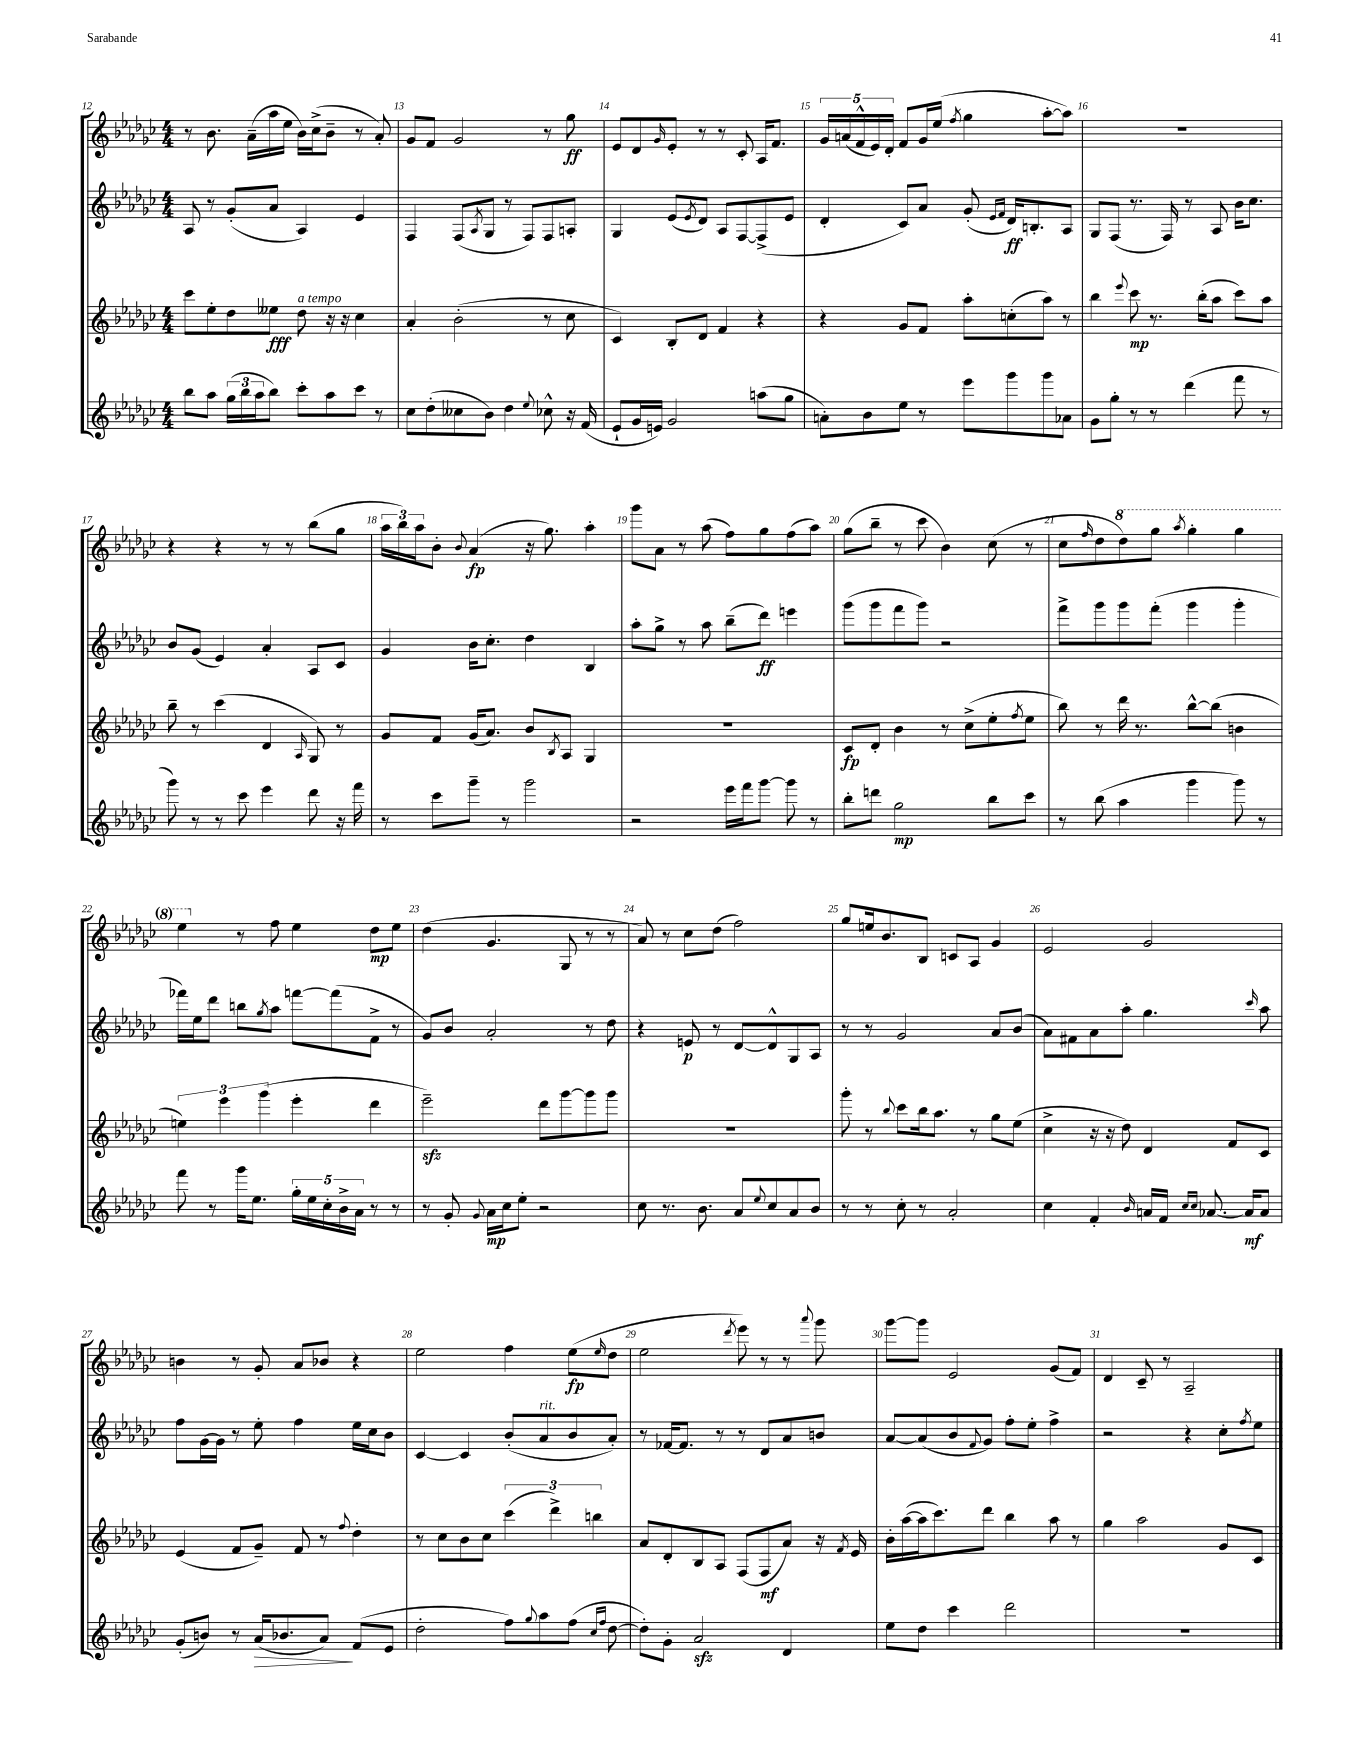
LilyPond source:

<<
\new StaffGroup <<
\new Staff = "s0" {
    \clef treble \key ges \major \numericTimeSignature \time 4/4
    r8 bes'8. aes'16--( aes''16 ees''16 bes'16) ces''16->( bes'8-- r8 aes'8-.) |
    ges'8 f'8 ges'2 r8 ges''8\ff |
    ees'8 des'8 \grace { ges'16 } ees'8-. r8 r8 ces'8-. aes16 f'8. |
    \tuplet 5/4 { ges'16 a'16( f'16-^ ees'16) des'16-. } f'8 ges'16 ees''16( \acciaccatura { f''8 } ges''4 aes''8~-. aes''8) |
    R1 |
    r4 r4 r8 r8 bes''8( ges''8 |
    \tuplet 3/2 { aes''16 bes''16) aes''16 } bes'8-. \appoggiatura { bes'8 } aes'4\fp( r16 ges''8.) aes''4-. |
    ges'''8 aes'8 r8 aes''8( f''8) ges''8 f''8( aes''8) |
    ges''8( bes''8-- r8 ces'''8 bes'4) ces''8( r8 |
    ces''8 \grace { f''16 } des''8 \ottava #1 des'''8) ges'''8 \acciaccatura { aes'''8 } ges'''4-. ges'''4 |
    ees'''4 \ottava #0 r8 f''8 ees''4 des''8\mp ees''8 |
    des''4( ges'4. ges8 r8 r8 |
    aes'8) r8 ces''8 des''8( f''2) |
    ges''8 e''16 bes'8. bes8 c'8 aes8 ges'4 |
    ees'2 ges'2 |
    b'4 r8 ges'8-. aes'8 bes'8 r4 |
    ees''2 f''4 ees''8\fp( \grace { ees''16 } des''8 |
    ees''2 \acciaccatura { des'''8 } ees'''8) r8 r8 \appoggiatura { aes'''8 } ges'''8 |
    ges'''8~ ges'''8 ees'2 ges'8( f'8) |
    des'4 ces'8-- r8 aes2-- \bar "|." |
}
\new Staff = "s1" {
    \clef treble \key ges \major \numericTimeSignature \time 4/4
    aes8 r8 ges'8-.( aes'8 aes4) ees'4 |
    f4 f8( \acciaccatura { aes8 } ges8 r8 f8) f8 a8-. |
    ges4 ees'8( \acciaccatura { ees'8 } des'8) aes8 f8~ f8->( ees'8 |
    des'4-. ces'8) aes'8 ges'8-.( \grace { ees'16 f'16 } des'16\ff) b8.-. aes8 |
    ges8 f8( r8. f16) r8 aes8 bes'16 ces''8. |
    bes'8 ges'8( ees'4) aes'4-. aes8 ces'8 |
    ges'4 bes'16 ces''8.-. des''4 bes4 |
    aes''8-. ges''8-> r8 aes''8 bes''8--( des'''8\ff) e'''4 |
    ges'''8( ges'''8 f'''8 ges'''8) r2 |
    f'''8-> ges'''8 ges'''8 f'''8-.( ges'''4 ges'''4-. |
    fes'''16) ees''16 des'''8 b''8 \acciaccatura { ges''8 } aes''8 f'''8~ f'''8( f'8-> r8 |
    ges'8) bes'8 aes'2-. r8 des''8 |
    r4 e'8\p r8 des'8~ des'8-^ ges8 aes8 |
    r8 r8 ges'2 aes'8 bes'8( |
    aes'8) fis'8 aes'8 aes''8-. ges''4. \grace { ces'''16 } aes''8 |
    f''8 ges'16~ ges'16 r8 ees''8-. f''4 ees''16 ces''16 bes'8 |
    ces'4~ ces'4 bes'8-.( aes'8^\markup { \italic "rit." } bes'8 aes'8-.) |
    r8 fes'16~ fes'8. r8 r8 des'8 aes'8 b'8 |
    aes'8~ aes'8( bes'8 \appoggiatura { f'8 } ges'8) f''8-. ees''8-. f''4-> |
    r2 r4 ces''8-. \acciaccatura { f''8 } ees''8 \bar "|." |
}
\new Staff = "s2" {
    \clef treble \key ges \major \numericTimeSignature \time 4/4
    ces'''8 ees''8-. des''8 eeses''8\fff des''8^\markup { \italic "a tempo" } r16 r16 ces''4 |
    aes'4-. bes'2-.( r8 ces''8 |
    ces'4) bes8-. des'8 f'4 r4 |
    r4 ges'8 f'8 aes''8-. c''8-.( aes''8) r8 |
    bes''4 \appoggiatura { ees'''8 } ces'''8\mp r8. bes''16-.( aes''8 ces'''8) aes''8 |
    bes''8-- r8 ces'''4( des'4 \grace { aes16 } ges8) r8 |
    ges'8 f'8 ges'16( aes'8.) bes'8 \acciaccatura { bes8 } aes8 ges4 |
    R1 |
    ces'8\fp des'8-. bes'4 r8 ces''8->( ees''8-. \acciaccatura { f''8 } ees''8 |
    bes''8) r8 des'''16 r8. bes''8~-^ bes''8( b'4 |
    \tuplet 3/2 { e''4) ees'''4 ges'''4( } ees'''4-. des'''4 |
    ees'''2--\sfz) des'''8 ges'''8~ ges'''8 ges'''8 |
    R1 |
    ges'''8-. r8 \appoggiatura { bes''8 } ces'''8 bes''16 aes''8. r8 ges''8 ees''8( |
    ces''4-> r16 r16 des''8) des'4 f'8 ces'8 |
    ees'4( f'8 ges'8--) f'8 r8 \appoggiatura { f''8 } des''4-. |
    r8 ces''8 bes'8 ces''8 \tuplet 3/2 { ces'''4( des'''4->) b''4 } |
    aes'8 des'8-. bes8 aes8 f8( f8\mf aes'8) r16 \acciaccatura { f'8 } ees'16 |
    bes'16-. aes''16~( aes''16 ces'''8.) des'''8 bes''4 aes''8 r8 |
    ges''4 aes''2 ges'8 ces'8 \bar "|." |
}
\new Staff = "s3" {
    \clef treble \key ges \major \numericTimeSignature \time 4/4
    bes''8 aes''8 \tuplet 3/2 { ges''16( bes''16 aes''16 } bes''8) ces'''8-. aes''8 ces'''8 r8 |
    ces''8 des''8-.( ceses''8 bes'8) des''4 \appoggiatura { ees''8 } ces''8-^ r16 f'16( |
    ees'8-! ges'16 e'16) ges'2 a''8( ges''8 |
    a'8-.) bes'8 ees''8 r8 ees'''8 ges'''8 ges'''8 aes'8 |
    ges'8 ges''8-. r8 r8 des'''4( f'''8 r8 |
    ges'''8) r8 r8 ces'''8 ees'''4 des'''8 r16 f'''16 |
    r8 ces'''8 ges'''8-- r8 ges'''2 |
    r2 ees'''16 f'''16 ges'''8~ ges'''8 r8 |
    bes''8-. d'''8 ges''2\mp bes''8 ces'''8 |
    r8 bes''8( aes''4 ges'''4 ges'''8) r8 |
    f'''8 r8 ges'''16 ees''8. \tuplet 5/4 { ges''16-. ees''16 ces''16-. bes'16-> aes'16 } r8 r8 |
    r8 ges'8-. \appoggiatura { ges'8 } aes'16\mp ces''16 ees''8-. r2 |
    ces''8 r8. bes'8. aes'8 \appoggiatura { ees''8 } ces''8 aes'8 bes'8 |
    r8 r8 ces''8-. r8 aes'2-. |
    ces''4 f'4-. \grace { bes'16 } a'16 f'16 \grace { ces''16 ces''16 } aes'8.~ aes'16\mf aes'8 |
    ges'8-.( b'8) r8 aes'16\>( bes'8. aes'8\!) f'8( ees'8 |
    des''2-. f''8) \appoggiatura { ges''8 } aes''8 f''8( \grace { ces''16 f''16 } des''8~ |
    des''8-.) ges'8-. aes'2\sfz des'4 |
    ees''8 des''8 ces'''4 des'''2 |
    R1 \bar "|." |
}
>>
>>
\layout { \context { \Score currentBarNumber = #12 \override BarNumber.break-visibility = ##(#f #t #t) barNumberVisibility = #all-bar-numbers-visible } }
